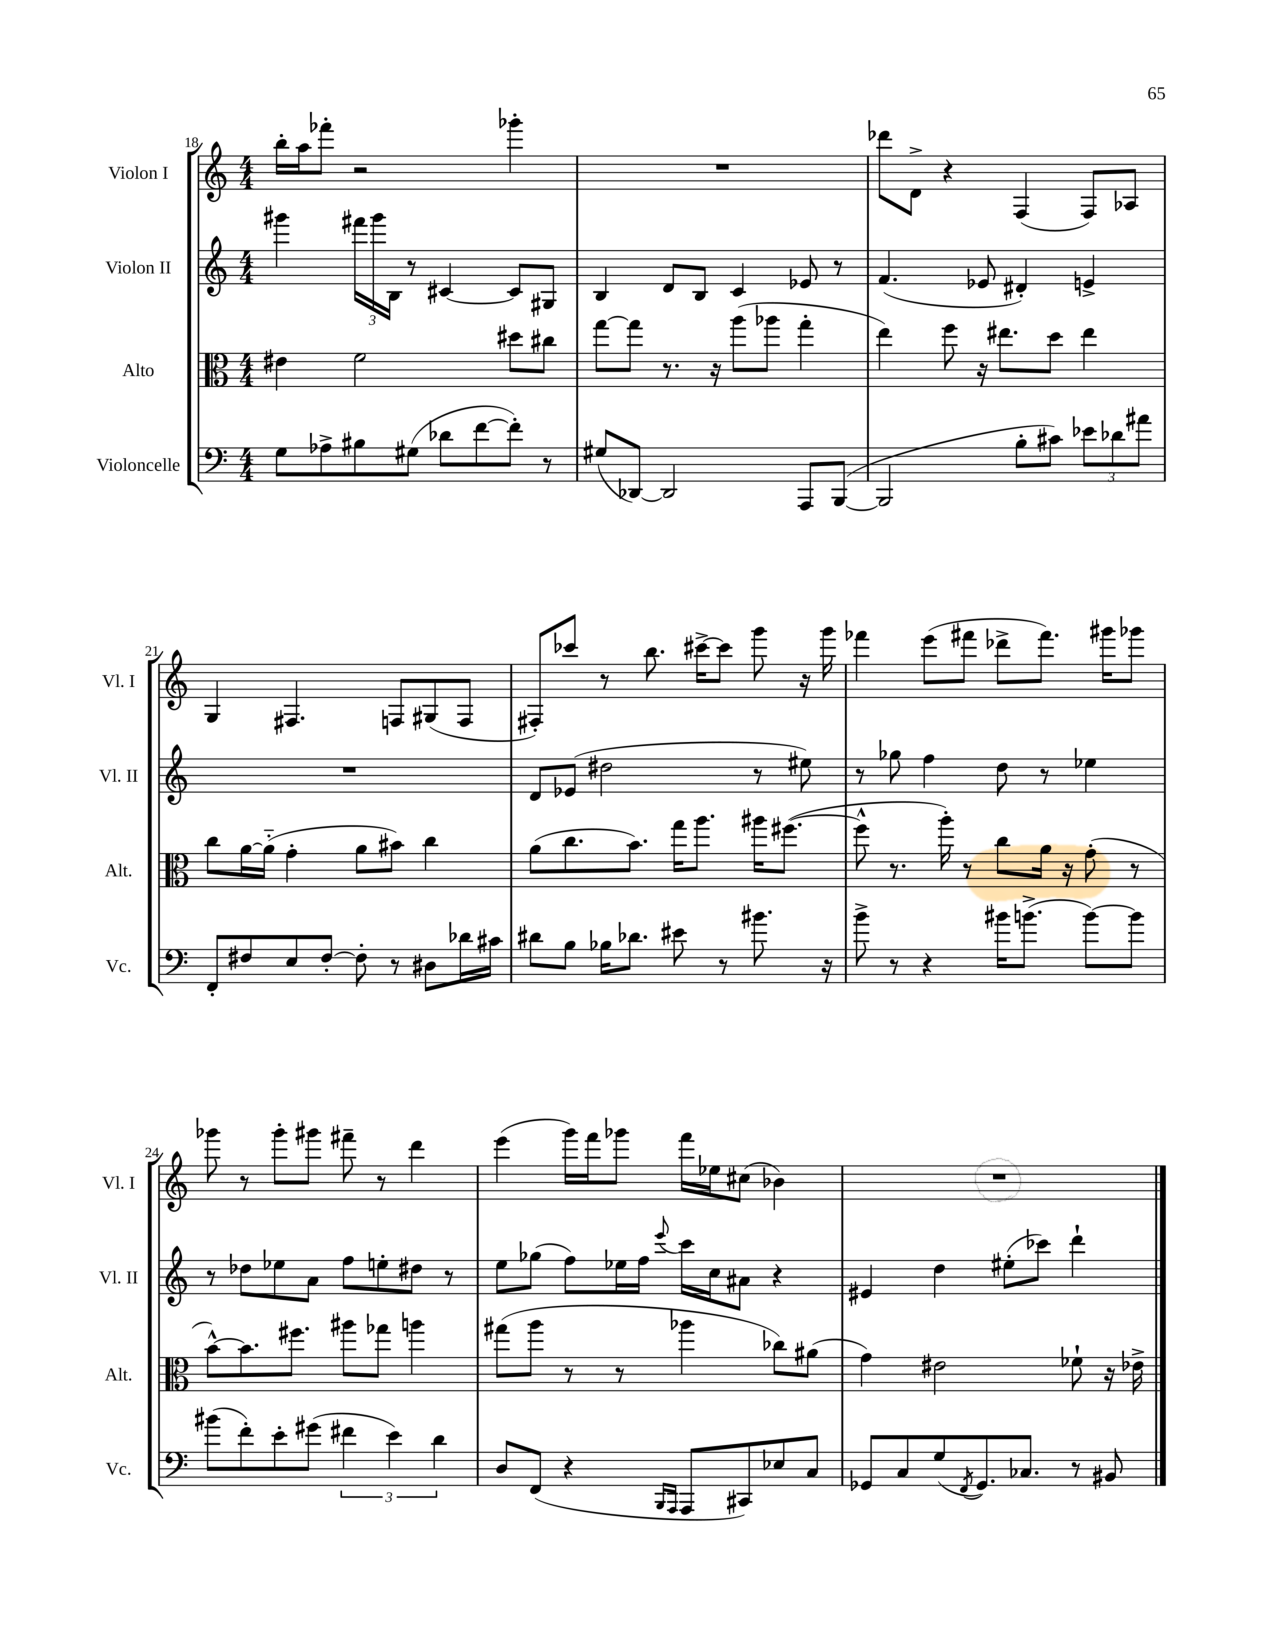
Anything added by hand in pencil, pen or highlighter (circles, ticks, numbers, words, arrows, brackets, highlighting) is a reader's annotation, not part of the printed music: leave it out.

**kern	**kern	**kern	**kern
*staff4	*staff3	*staff2	*staff1
*clefF4	*clefC3	*clefG2	*clefG2
*k[]	*k[]	*k[]	*k[]
*M4/4	*M4/4	*M4/4	*M4/4
8G	4e#	4ggg#	16bb'
.	.	.	16aa
8A-^	.	.	8fff-'
8B#	2f	24fff#	2r
.	.	24ggg#	.
.	.	24B	.
(8G#	.	8r	.
8d-	.	[4c#	.
[8f	.	.	.
8f'])	8dd#	8c#]	4ggg-'
8r	8cc#	8G#	.
=	=	=	=
(8G#	[8gg	4B	1r
[8DD-)	8gg]	.	.
2DD-]	8.r	8d	.
.	.	8B	.
.	16r	.	.
.	(8aa	4c	.
.	8aa-	.	.
8AAA	4gg'	8e-	.
([8BBB	.	8r	.
=	=	=	=
2BBB]	4ee)	(4.f	8ddd-
.	.	.	8d^
.	8ff	.	4r
.	16r	8e-	.
.	8.ee#	.	.
8B'	.	4d#')	(4F
8c#)	8dd	.	.
12e-	4ee#	4e^	8F)
12d-	.	.	.
.	.	.	8A-
12a#	.	.	.
=	=	=	=
8FF'	8cc	1r	4G
8F#	[16a	.	.
.	(16a'~]	.	.
8E	4g'	.	4.F#
[8F#'	.	.	.
8F#']	8a	.	.
8r	8b#)	.	8F
8D#	4cc	.	(8G#
16d-	.	.	8F
16c#	.	.	.
=	=	=	=
8d#	(8a	8d	8F#')
8B	8.cc	(8e-	8ccc-
16B-	.	2dd#	8r
8.d-	8.b)	.	.
.	.	.	8.bb
8e#	16gg	.	.
.	8.aa	.	[16ccc#^
8r	.	.	8ccc#]
8.b#	16aa#	8r	8ggg
.	([8.ff#	.	.
.	.	8ee#)	16r
16r	.	.	16ggg
=	=	=	=
8b^	8ff#^^]	8r	4fff-
8r	8.r	8gg-	.
4r	.	4ff	(8eee
.	16aa')	.	.
.	8r	.	8fff#
16b#	8cc	8dd	8ddd-^
(8.b^	.	.	.
.	16a	8r	8.fff#)
.	16r	.	.
[8b)	(8g'	4ee-	.
.	.	.	16ggg#
8b]	8r	.	8ggg-
=	=	=	=
(8b#	[8b^^)	8r	8ggg-
8f')	8.b]	8dd-	8r
8e'	.	8ee-	8ggg-'
.	8.ff#	.	.
(8g#	.	8a	8ggg#
6f#	8aa#	8ff	8fff#~
.	8gg-	8ee'	8r
6e)	.	.	.
.	4aa	8dd#	4ddd
6d	.	.	.
.	.	8r	.
=	=	=	=
8D	(8gg#	8ee	(4eee
(8FF	8aa	(8gg-	.
4r	8r	8ff)	16ggg)
.	.	.	16fff
.	8r	16ee-	8ggg-
.	.	16ff	.
16qqBBB	.	.	.
16qqAAA	.	8qqeee	.
8AAA	4aa-	16ccc	16fff
.	.	16cc	16ee-
8CC#)	.	8a#	(8cc#
8E-	8cc-)	4r	4b-)
8C	(8a#	.	.
=	=	=	=
8GG-	4g)	4e#	1r
8C	.	.	.
(8G	2e#	4dd	.
8qFF	.	.	.
8.GG-)	.	.	.
.	.	(8ee#'	.
8.C-	.	.	.
.	.	8ccc-)	.
8r	8f-`	4ddd`	.
8BB#	16r	.	.
.	16e-^	.	.
==	==	==	==
*-	*-	*-	*-
